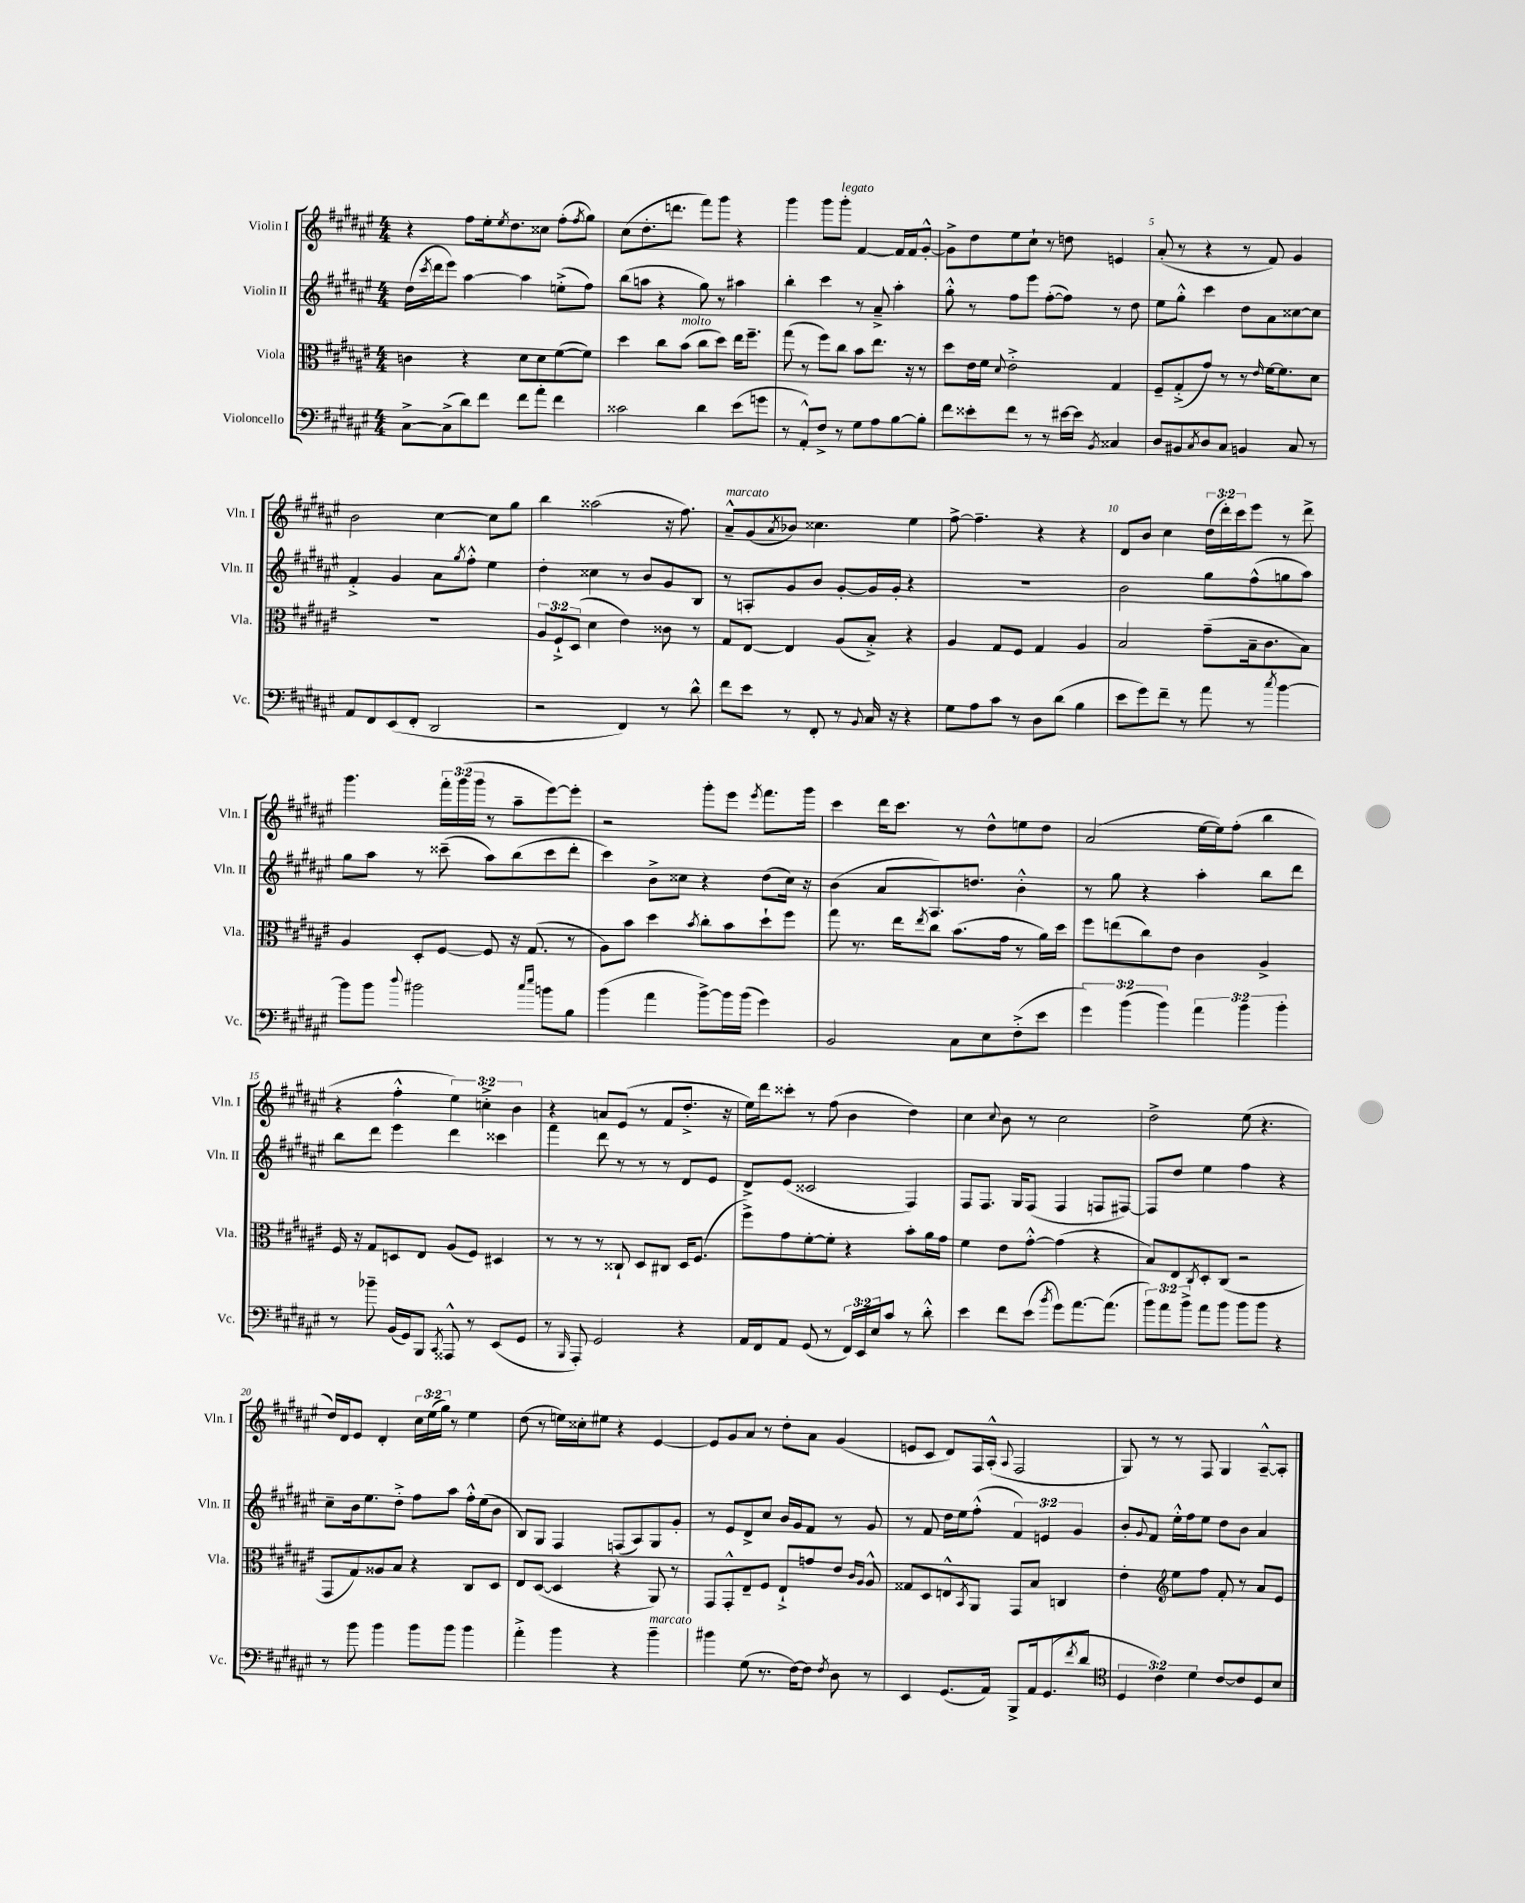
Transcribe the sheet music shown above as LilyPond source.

<<
\new StaffGroup <<
\new Staff = "s0" \with { instrumentName = "Violin I" shortInstrumentName = "Vln. I" } {
    \clef treble \key fis \major \numericTimeSignature \time 4/4 \override Staff.TupletNumber.text = #tuplet-number::calc-fraction-text
    r4 fis''8 eis''16-. \acciaccatura { eis''8 } dis''8. cisis''8 fis''8-.( \acciaccatura { fis''8 } gis''8) |
    cis''8( dis''8.-. d'''8. fis'''8) gis'''8 r4 |
    gis'''4 gis'''8 gis'''8-.^\markup { \italic "legato" } fis'4~ fis'16 fis'16 gis'8~-.-^ |
    gis'8-> dis''8 eis''8 cis''8-! r8 d''8 e'4 |
    ais'8-.( r8 r4 r8 fis'8) gis'4 |
    b'2 cis''4~ cis''8 gis''8 |
    b''4 aisis''2( r16 fis''8.) |
    ais'8---^^\markup { \italic "marcato" } gis'8( \acciaccatura { ais'8 } bes'8) cisis''4. eis''4 |
    fis''8~-> fis''4.-- r4 r4 |
    dis'8 b'8 cis''4 \tuplet 3/2 { dis''16( dis'''16-.) cis'''16 } eis'''8 r8 dis'''8-> |
    gis'''4. \tuplet 3/2 { fis'''16-. gis'''16( gis'''16 } r8 ais''8-- eis'''8~) eis'''8-. |
    r2 gis'''8-. eis'''8 \acciaccatura { eis'''8 } fis'''8. gis'''16 |
    cis'''4 dis'''16 cis'''8. r8 dis''8-^ e''8 dis''8 |
    ais'2( eis''16~ eis''16) fis''8-.( b''4 |
    r4 fis''4-.-^ \tuplet 3/2 { eis''4) c''4-.-> b'4 } |
    r4 a'8 eis'8( r8 fis'8 dis''8.-.-> r16 |
    eis''16) dis'''16 cisis'''8-. r8 fis''8( b'4 dis''4) |
    cis''4 \appoggiatura { cis''8 } b'8 r8 cis''2 |
    dis''2-> eis''8( r4. |
    dis''16) dis'16 eis'8 dis'4-. \tuplet 3/2 { cis''16 eis''16( gis''16) } r8 eis''4 |
    dis''8( r8 e''16) cisis''16-. eis''8 r4 eis'4~ |
    eis'8 gis'8 ais'8 r8 dis''8-. ais'8 gis'4( |
    e'8 cis'8 dis'8) fis16 ais16-.-^( \appoggiatura { ais8 } fis2 |
    gis8) r8 r8 fis8 gis4 ais8~---^ ais8-. \bar "|." |
}
\new Staff = "s1" \with { instrumentName = "Violin II" shortInstrumentName = "Vln. II" } {
    \clef treble \key fis \major \numericTimeSignature \time 4/4 \override Staff.TupletNumber.text = #tuplet-number::calc-fraction-text
    dis''16( \acciaccatura { cis'''8 } dis'''16 eis'''8) ais''4~ ais''4 e''8-.->( fis''8) |
    b''8( a''8 r4 gis''8) r8 ais''4 |
    b''4-. cis'''4 r8 ais'8---> ais''4-. |
    gis''8-.-^ r8 fis''8 eis'''8 fis''8~-.( fis''8) r8 dis''8 |
    eis''8 gis''8-.-^ cis'''4 dis''8 ais'8 cisis''8~ cisis''8 |
    fis'4-.-> gis'4 ais'8 \acciaccatura { gis''8 } fis''8-.-^ eis''4 |
    dis''4-. cisis''4 r8 b'8 gis'8 b8 |
    r8 a8-. gis'8 b'8 gis'8~-. gis'16 gis'16-. r4 |
    R1 |
    b'2 gis''8 fis''8-^( g''8 ais''8) |
    gis''8 ais''8 r8 cisis'''8--( ais''8) b''8( cisis'''8 dis'''8-. |
    cis'''4) b'8-> cisis''8 r4 dis''8( cisis''16) r16 |
    b'4( ais'8 ais8.) d''8. b'4-.-^ |
    r8 gis''8 r4 ais''4-. b''8 dis'''8 |
    b''8 dis'''8 eis'''4 dis'''4 cisis'''4 |
    fis'''4 dis'''8 r8 r8 r8 dis'8 eis'8 |
    dis'8-> eis'8( cisis'2 fis4) |
    fis8 fis8. gis16 fis8( fis4 f8 fis8~) |
    fis8 dis''8 eis''4 fis''4 r4 |
    cis''8-- b'16 eis''8. dis''8-.-> fis''8 ais''8 fis''16-.-^ eis''16( b'8 |
    b8) gis8 fis4 f8( ais8) gis8 gis'8-. |
    r8 eis'8 dis'8-> cis''8 b'16 gis'16 fis'8 r8 gis'8 |
    r8 fis'8 dis''16 eis''16 fis''8-.-^( \tuplet 3/2 { fis'4) e'4 gis'4 } |
    b'8-. \appoggiatura { gis'8 } fis'8 eis''16-.-^ fis''16 eis''8 dis''8 b'8 ais'4 \bar "|." |
}
\new Staff = "s2" \with { instrumentName = "Viola" shortInstrumentName = "Vla." } {
    \clef alto \key fis \major \numericTimeSignature \time 4/4 \override Staff.TupletNumber.text = #tuplet-number::calc-fraction-text
    c'4 r4 dis'8 dis'8 fis'8~( fis'8) |
    dis''4 cis''8 b'8^\markup { \italic "molto" }( cis''8 dis''8) eis''16 fis''8.-- |
    gis''8( r8 fis''8) cis''8 b'8 eis''8. r16 r8 |
    dis''8 eis'16 fis'16 \appoggiatura { dis'8 } eis'2-.-> gis4 |
    fis8-- gis8-.->( gis'8) r8 r8 \grace { eis'16 } fis'16~ fis'8. dis'8 |
    R1 |
    \tuplet 3/2 { ais8 fis8-!-> dis8( } dis'4 eis'4) cisis'8 r8 |
    gis8 eis8~ eis4 ais8( b8-.->) r4 |
    ais4 gis8 fis8 gis4 ais4 |
    b2 gis'8--( b16-- cis'8. b8) |
    ais4 dis8-. fis8~ fis8 r16 gis8.( r8 |
    ais8) b'8 dis''4 \acciaccatura { b'8 } cis''8-. b'8 dis''8-! fis''8 |
    gis''8 r8. eis''16 \acciaccatura { eis''8 } cis''8 b'8.( gis'16 r8 ais'16) dis''16 |
    fis''8 e''8( cis''8) eis'8 cis'4 ais4-> |
    fis16 r16 gis8 d8 eis8 ais8( fis8) dis4 |
    r8 r8 r8 cisis8-! dis8 cis8 dis16 fis8.( |
    fis''8->) gis'8 fis'8~-. fis'8-. r4 b'8-. ais'16 gis'16 |
    fis'4 eis'8 gis'8~-.-^ gis'4( r4 |
    b8) eis8 \acciaccatura { cis8 } dis8-. cis8( r2 |
    gis,8 gis8) aisis8 b8 r4 cis8 dis8 |
    eis8 dis8~( dis4 r4 ais,8) r8 |
    gis,8 gis,8-.-^ eis8-- fis8 eis8-!-> g'8 eis'8 \grace { cis'16 ais16 } ais8-^ |
    gisis8 dis8 e8-^ \acciaccatura { b,8 } ais,8 gis,8 b8 c4 |
    eis'4-. \clef treble eis''8 fis''8 fis'8-. r8 ais'8 eis'8 \bar "|." |
}
\new Staff = "s3" \with { instrumentName = "Violoncello" shortInstrumentName = "Vc." } {
    \clef bass \key fis \major \numericTimeSignature \time 4/4 \override Staff.TupletNumber.text = #tuplet-number::calc-fraction-text
    cis8~-> cis8->( dis'8) fis'8 fis'8 ais'8-. fis'4 |
    cisis'2 dis'4 eis'8( g'8 |
    r8 ais,8-.-^) fis8-> r8 gis8 ais8 b8~ b8-. |
    fis'8 eisis'8-. fis'8 r8 r8 eis'16~ eis'16 \acciaccatura { b,8 } cisis4 |
    dis8 bis,8 \acciaccatura { cis8 } dis8 cis8 b,4 cis8 r8 |
    ais,8 fis,8 eis,8( fis,8-. dis,2 |
    r2 fis,4) r8 dis'8-^ |
    fis'8 eis'8 r8 fis,8-. r8 \appoggiatura { b,8 } cis16 r16 r4 |
    gis8 ais8 cis'8 r8 dis8 dis'8( b4 |
    eis'8 gis'8) fis'8-- r8 ais'8 r8 \acciaccatura { cis''8 } b'4~ |
    b'8 b'8 \appoggiatura { dis''8 } bis'2 \grace { cis''16 eis''16 } b'8 b8 |
    b'4( ais'4 b'8~->) b'16 b'16( gis'4) |
    b,2 cis8 eis8 fis8-.->( eis'8 |
    \tuplet 3/2 { gis'4) b'4( b'4) } \tuplet 3/2 { ais'4 b'4 b'4-. } |
    r8 bes'8-- b,16( gis,16) b,,8 \acciaccatura { cis,8 } aisis,,8-^ r8 eis,8( gis,8 |
    r8 \grace { b,,16 } ais,,8-.) gis,2 r4 |
    ais,16 fis,16 ais,8 gis,8( r8 \tuplet 3/2 { fis,16) eis,16 eis16 } cis'8 r8 dis'8-.-^ |
    eis'4 fis'8 eis'8( \acciaccatura { b'8 } gis'8) ais'8.~ ais'8.( |
    \tuplet 3/2 { b'8) ais'8 b'8-> } ais'8 b'8 b'8 b'8 r4 |
    r8 b'8 b'4 b'8 b'8 b'4 |
    ais'4-.-> b'4 r4 b'4--^\markup { \italic "marcato" } |
    bis'4 gis8( r8. fis16~) fis8 \acciaccatura { fis8 } dis8 r8 |
    eis,4 gis,8.( ais,16) b,,8-> ais,16 gis,8.( \acciaccatura { fis'8 } dis'8 |
    \clef tenor \tuplet 3/2 { dis4 cis'4) dis'4 } cis'8~ cis'8 dis8 b8 \bar "|." |
}
>>
>>
\layout { \context { \Score \override BarNumber.break-visibility = ##(#f #t #t) barNumberVisibility = #(every-nth-bar-number-visible 5) } }
